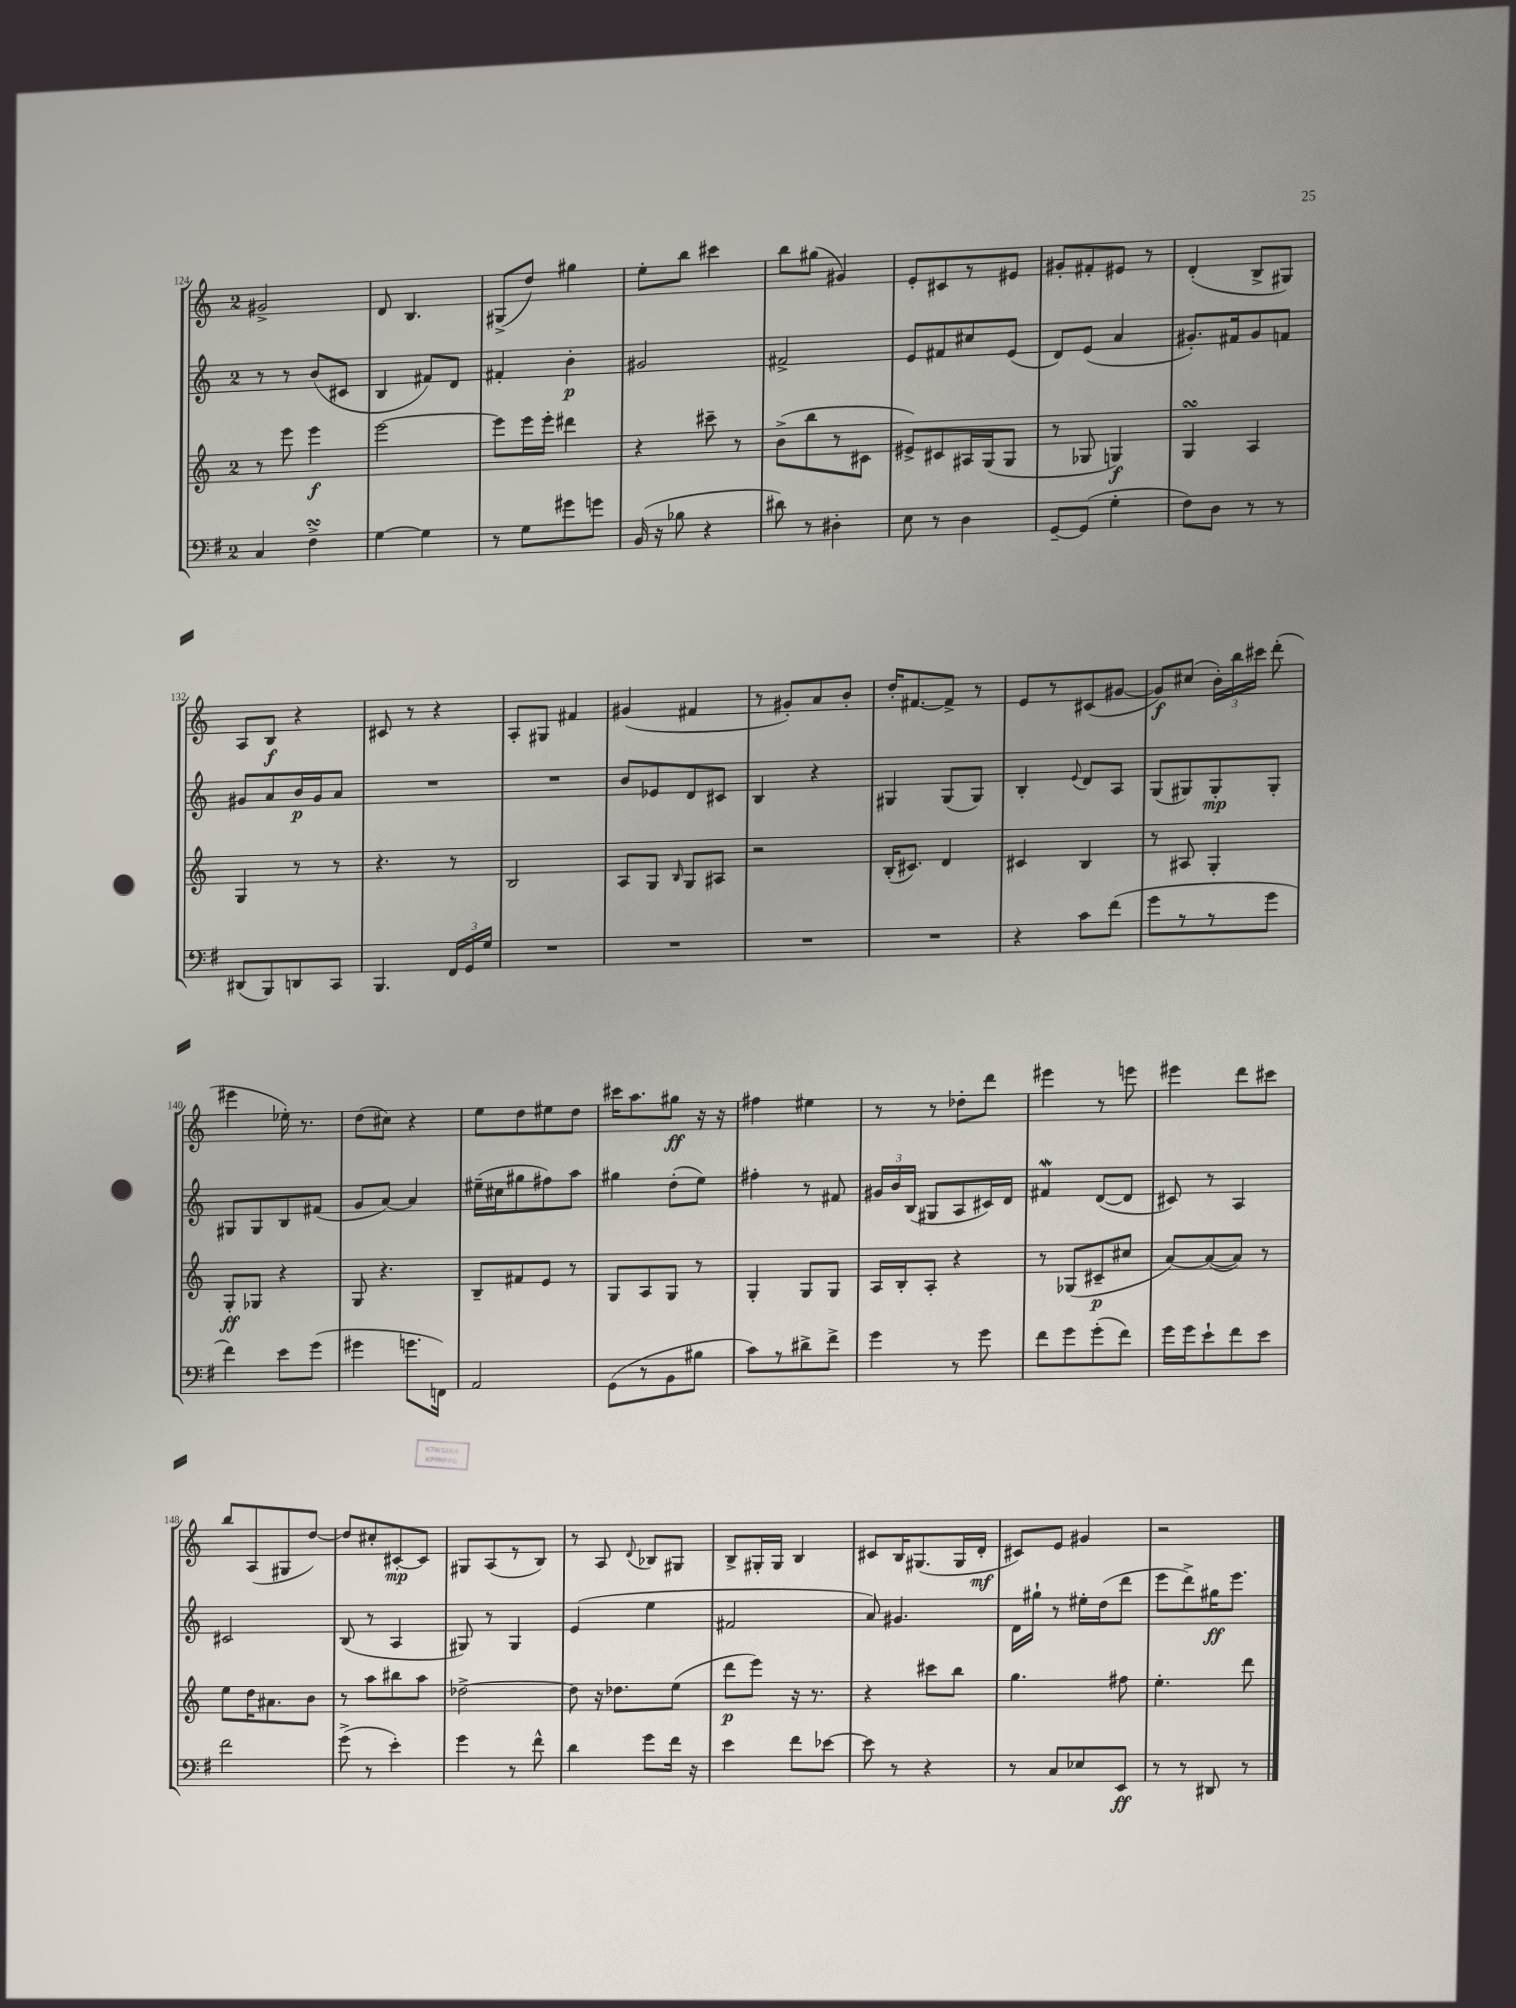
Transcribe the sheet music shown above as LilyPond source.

<<
\new StaffGroup <<
\new Staff = "s0" {
    \clef treble \key c \major \once \override Staff.TimeSignature.style = #'single-digit \time 2/4
    \autoBeamOff gis'2-> |
    d'8 b4. |
    gis8[->( d''8]) gis''4 |
    e''8[-. b''8] cis'''4 |
    b''8[ gis''8]( gis'4) |
    e'8[-. cis'8 r8 eis'8] |
    gis'8[-. fis'8-. eis'8] r8 |
    d'4-.( b8[-> gis8]) |
    a8[ b8]\f r4 |
    cis'8 r8 r4 |
    a8[-. gis8] fis'4 |
    gis'4( fis'4 |
    r8 gis'8[-.) a'8 b'8]-. |
    d''16[-. fis'8.~ fis'8]-> r8 |
    e'8[ r8 cis'8( gis'8]~ |
    gis'8[\f) cis''8]( \tuplet 3/2 { b'16[-.) b''16 cis'''16] } d'''8-.( |
    eis'''4 ees''16-.) r8. |
    d''8[( cis''8]) r4 |
    e''8[ d''8 eis''8 d''8] |
    cis'''16[ a''8. gis''8]\ff r16 r16 |
    fis''4 eis''4 |
    r8 r8 des''8[-. d'''8] |
    eis'''4 r8 e'''8 |
    eis'''4 d'''8[ cis'''8] |
    b''8[ a8( gis8 d''8]~) |
    d''8[ cis''8-. cis'8~-.\mp cis'8] |
    gis8[ a8( r8 b8]) |
    r8 a8 \appoggiatura { d'8 } bes8[ gis8] |
    b8[-> gis16-. gis16] b4 |
    cis'8[ b16 gis8.( gis16 d'16]-.\mf |
    cis'8[) e'8] gis'4 |
    r2 \bar "|." |
}
\new Staff = "s1" {
    \clef treble \key c \major \once \override Staff.TimeSignature.style = #'single-digit \time 2/4
    \autoBeamOff r8 r8 b'8[( cis'8] |
    b4 fis'8[) d'8] |
    fis'4-. b'4-.\p |
    gis'2 |
    fis'2-> |
    e'8[ fis'8 cis''8 e'8]( |
    d'8[) e'8]( a'4 |
    gis'8.[-.) fis'16 gis'8 f'8] |
    gis'8[ a'8 b'16\p gis'16 a'8] |
    R2 |
    R2 |
    b'8[ ees'8 d'8 cis'8] |
    b4 r4 |
    gis4 gis8[( gis8]) |
    b4-. \appoggiatura { e'8 } d'8[ a8] |
    g8[( gis8) gis8-.\mp gis8]-. |
    gis8[ gis8 b8 fis'8]( |
    g'8[ a'8]~) a'4 |
    eis''16[--( cis''16 gis''8 fis''8) a''8] |
    gis''4 d''8[-.( e''8]) |
    fis''4-. r8 fis'8 |
    \tuplet 3/2 { gis'16[ b'16 b16]( } gis8[ a8 cis'16) d'16] |
    fis'4\mordent d'8[~( d'8] |
    cis'8) r8 a4 |
    cis'2 |
    b8( r8 a4 |
    gis8) r8 gis4 |
    e'4( e''4 |
    fis'2 |
    a'8) gis'4. |
    d'16[ gis''16]-! r8 eis''16[-. d''16( d'''8] |
    e'''8[ d'''8->) gis''16\ff e'''8.] \bar "|." |
}
\new Staff = "s2" {
    \clef treble \key c \major \once \override Staff.TimeSignature.style = #'single-digit \time 2/4
    \autoBeamOff r8 e'''8 e'''4\f |
    e'''2~ |
    e'''8[ e'''16 e'''16]-. dis'''4 |
    r4 cis'''8-- r8 |
    b'8[->( b''8 r8 cis'8] |
    eis'8[->) cis'8 ais16 g16( g8] |
    r8 ges8 g4\f) |
    g4\turn a4 |
    g4 r8 r8 |
    r4. r8 |
    b2 |
    a8[ g8] \grace { b16 } g8[ ais8] |
    r2 |
    b16[-.( cis'8.]) d'4 |
    cis'4 b4 |
    r8 ais8 g4-. |
    g8[-.\ff ges8] r4 |
    g8 r4. |
    b8[-- fis'8 e'8] r8 |
    g8[ a8 g8] r8 |
    g4-. g8[ g8] |
    a16[ b16-. a8]-. r4 |
    r8 ges8[( cis'8--\p cis''8] |
    a'8[~) a'8~( a'8]) r8 |
    e''8[ d''16 ais'8. b'8] |
    r8 a''8[ bis''8 a''8] |
    des''2~-> |
    des''8 r16 des''8.[ e''8]( |
    d'''8[\p e'''8]) r16 r8. |
    r4 cis'''8[ b''8] |
    g''4. fis''8 |
    e''4.-. d'''8 \bar "|." |
}
\new Staff = "s3" {
    \clef bass \key g \major \once \override Staff.TimeSignature.style = #'single-digit \time 2/4
    \autoBeamOff c4 fis4->\turn |
    g4~ g4 |
    r8 g8[ gis'8 g'8] |
    b,16( r16 bes8 r4 |
    dis'8) r8 dis4-. |
    e8 r8 d4 |
    g,8[~-- g,8]( g4-. |
    fis8[) d8] r8 r8 |
    dis,8[( b,,8) d,8 c,8] |
    b,,4. \tuplet 3/2 { fis,16[ g,16 g16] } |
    R2 |
    R2 |
    R2 |
    R2 |
    r4 c'8[ fis'8]( |
    g'8[ r8 r8 g'8] |
    fis'4) e'8[ g'8]( |
    gis'4 g'8.[ f,16]) |
    a,2 |
    g,8[( r8 b,8 bis8] |
    c'8[) r8 dis'8-> fis'8]-> |
    g'4 r8 g'8 |
    fis'8[ g'8 g'8-.( fis'8]) |
    g'16[ g'16 e'8-! fis'8 e'8] |
    fis'2 |
    g'8->( r8 e'4-.) |
    g'4 r8 fis'8-^ |
    d'4 g'8[ fis'16] r16 |
    e'4 fis'8[ ees'8]~ |
    ees'8 r8 r4 |
    r8 c8[ ees8 e,8]\ff |
    r8 r8 dis,8 r8 \bar "|." |
}
>>
>>
\layout { \context { \Score currentBarNumber = #124 } }
